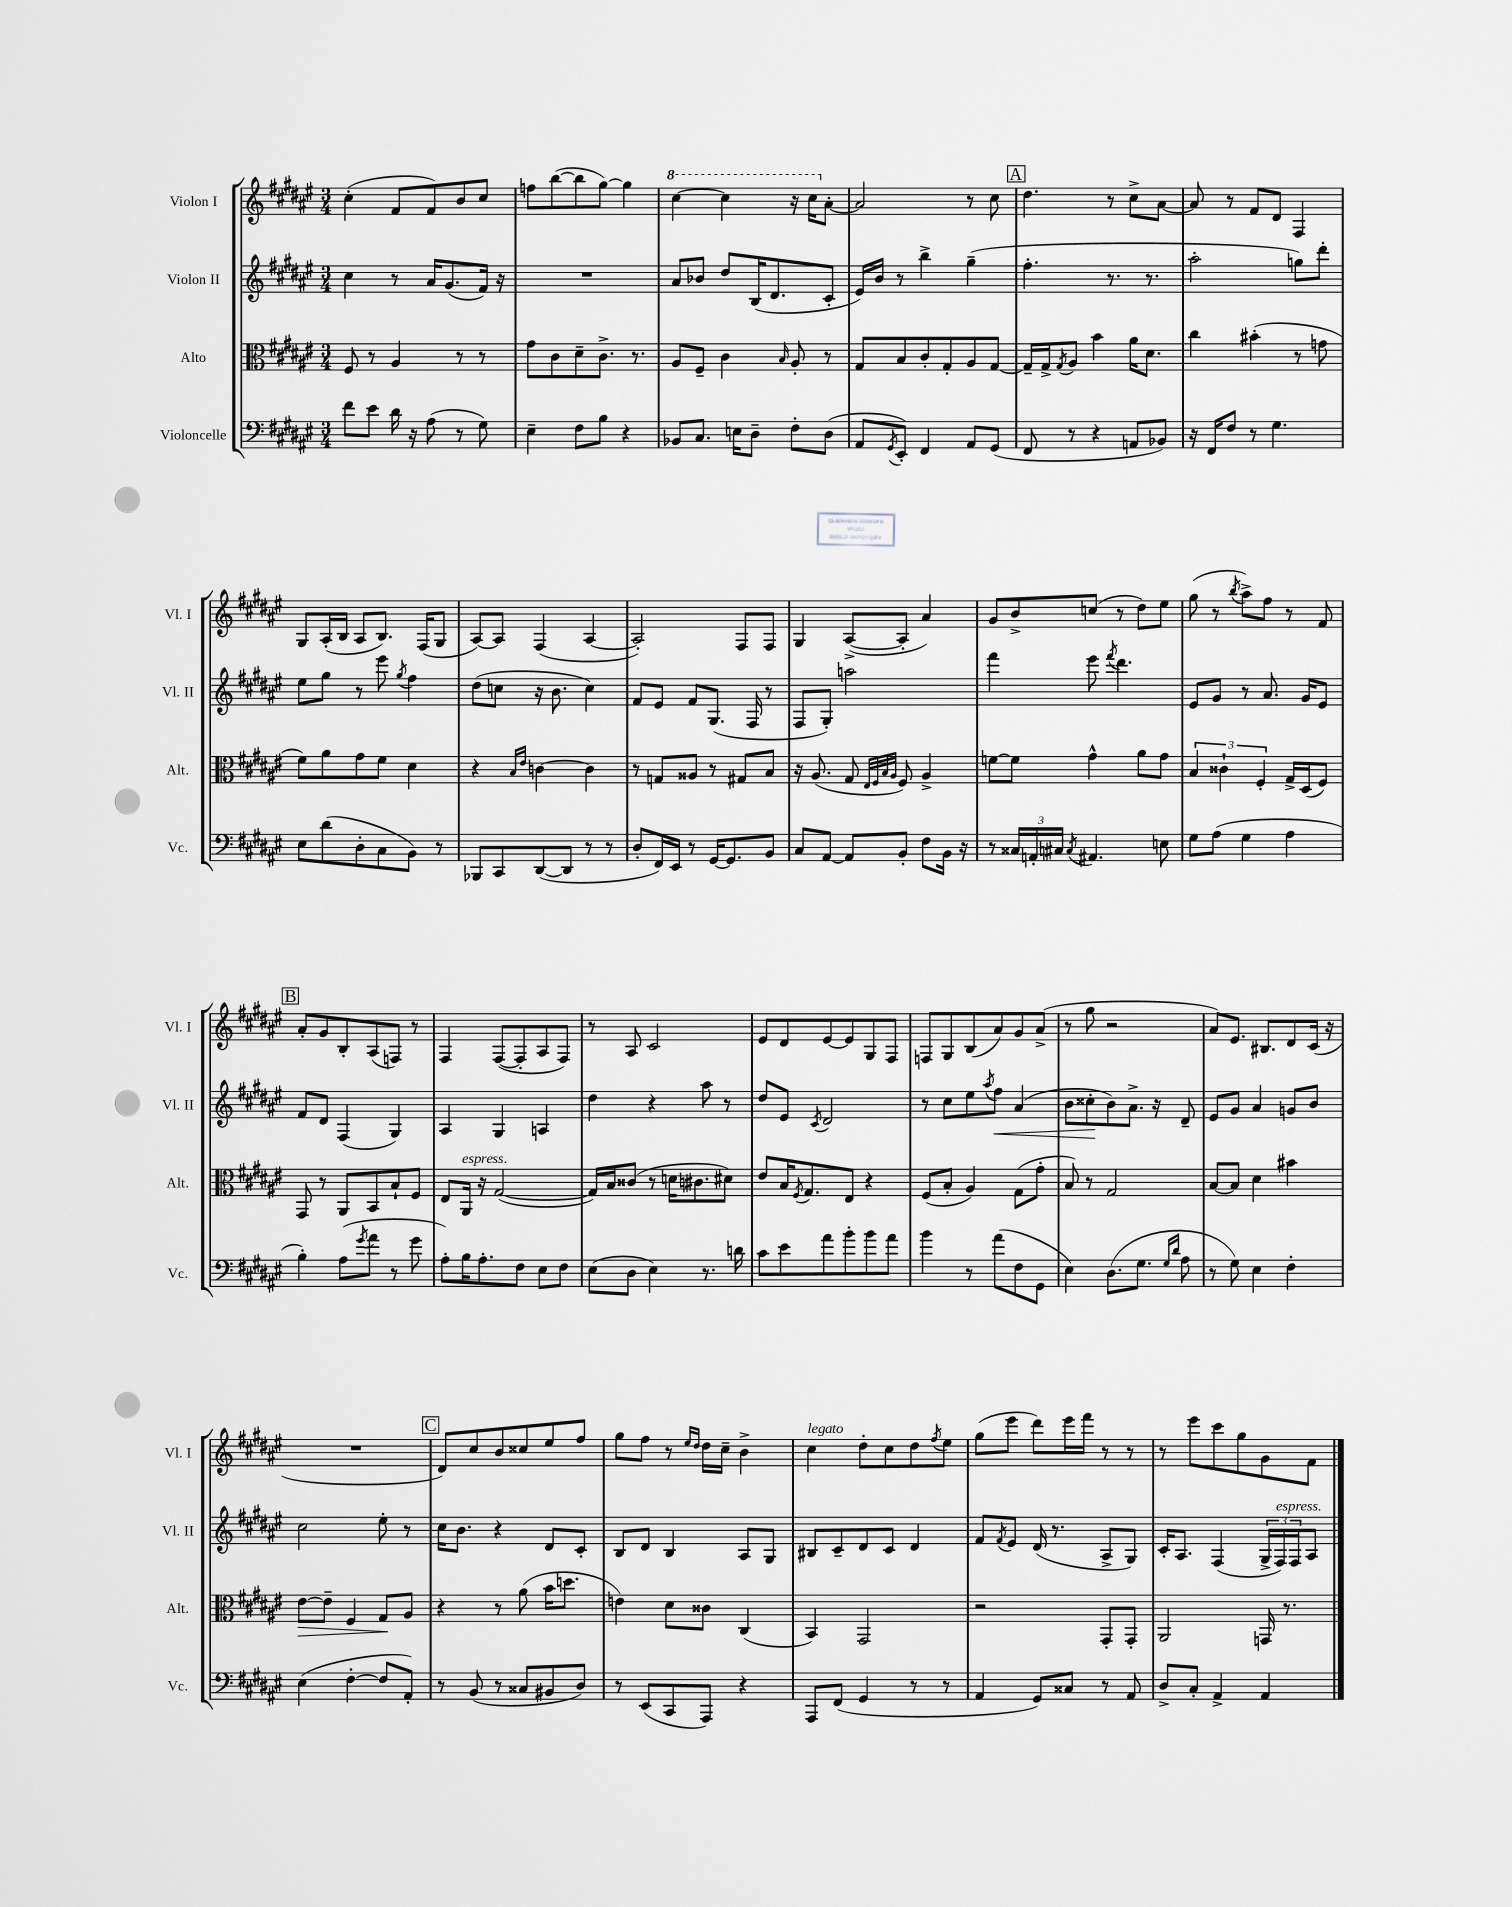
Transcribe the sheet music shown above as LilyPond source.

<<
\new StaffGroup <<
\new Staff = "s0" \with { instrumentName = "Violon I" shortInstrumentName = "Vl. I" } {
    \clef treble \key fis \major \numericTimeSignature \time 3/4
    cis''4-.( fis'8 fis'8) b'8 cis''8 |
    f''8 b''8~( b''8 gis''8~) gis''4 |
    \ottava #1 cis'''4~ cis'''4 r16 cis'''16 \ottava #0 ais'8~-. |
    ais'2 r8 cis''8 |
    \mark \markup { \box "A" } dis''4. r8 cis''8-> ais'8~ |
    ais'8 r8 fis'8 dis'8 fis4 |
    gis8 ais16-.( b16 ais8 b8.) fis16( gis8 |
    ais8~) ais8 fis4( ais4~ |
    ais2-.) fis8 fis8 |
    gis4 ais8~->( ais8-. ais'4) |
    gis'8 b'8-> c''8( r8 dis''8) eis''8 |
    gis''8( r8 \acciaccatura { b''8 } ais''8->) fis''8 r8 fis'8 |
    \mark \markup { \box "B" } ais'8-. gis'8 b8-. ais8( f8) r8 |
    fis4 fis8~( fis8-. ais8 fis8) |
    r8 ais8 cis'2 |
    eis'8 dis'8 eis'8~ eis'8 gis8 fis8 |
    f8 gis8 b8( ais'8) gis'8 ais'8->( |
    r8 gis''8 r2 |
    ais'8) eis'8. bis8. dis'8 cis'16( r16 |
    R2. |
    \mark \markup { \box "C" } dis'8) cis''8 b'8 cisis''8 eis''8 fis''8 |
    gis''8 fis''8 r8 \grace { eis''16 dis''16 } dis''16 cis''16-- b'4-> |
    cis''4^\markup { \italic "legato" } dis''8-. cis''8 dis''8 \acciaccatura { fis''8 } eis''8 |
    gis''8( eis'''8 dis'''8) eis'''16 fis'''16 r8 r8 |
    r8 eis'''8 cis'''8 gis''8 gis'8 fis'8 \bar "|." |
}
\new Staff = "s1" \with { instrumentName = "Violon II" shortInstrumentName = "Vl. II" } {
    \clef treble \key fis \major \numericTimeSignature \time 3/4
    cis''4 r8 ais'16 gis'8.( fis'16) r16 |
    R2. |
    ais'8 bes'8 dis''8 b16( dis'8. cis'8-. |
    eis'16) b'16 r8 b''4-> gis''4--( |
    \mark \markup { \box "A" } fis''4.-. r8. r8. |
    ais''2-. g''8) dis'''8-. |
    eis''8 gis''8 r8 eis'''8 \acciaccatura { gis''8 } fis''4 |
    dis''8( c''8 r16 b'8. c''4) |
    fis'8 eis'8 fis'8 gis8.( fis16 r8 |
    fis8 gis8-.) a''2 |
    fis'''4 eis'''8 \acciaccatura { fis'''8 } dis'''4. |
    eis'8 gis'8 r8 ais'8. gis'16 eis'8 |
    \mark \markup { \box "B" } fis'8 dis'8 fis4( gis4) |
    ais4 gis4 a4 |
    dis''4 r4 ais''8 r8 |
    dis''8 eis'8 \acciaccatura { cis'8 } dis'2 |
    r8 cis''8 eis''8 \acciaccatura { ais''8 } fis''8\< ais'4( |
    b'8 cisis''8-.\! b'8) ais'8.-> r16 dis'8-- |
    eis'8 gis'8 ais'4 g'8 b'8 |
    cis''2 eis''8-. r8 |
    \mark \markup { \box "C" } cis''16 b'8. r4 dis'8 cis'8-. |
    b8 dis'8 b4 ais8 gis8 |
    bis8 cis'8-- dis'8 cis'8 dis'4 |
    fis'8 \acciaccatura { fis'8 } eis'8 dis'16( r8. ais8-> gis8) |
    cis'16-. ais8. fis4( \tuplet 3/2 { gis16-> fis16^\markup { \italic "espress." }) fis16 } ais8 \bar "|." |
}
\new Staff = "s2" \with { instrumentName = "Alto" shortInstrumentName = "Alt." } {
    \clef alto \key fis \major \numericTimeSignature \time 3/4
    fis8 r8 ais4 r8 r8 |
    gis'8 cis'8 dis'8-- cis'8.-> r8. |
    ais8 fis8-- cis'4 \grace { b16 } ais8-. r8 |
    gis8 b8 cis'8-. gis8-. ais8 gis8~ |
    \mark \markup { \box "A" } gis16-- gis16-> \acciaccatura { gis8 } ais8 b'4 ais'16 dis'8. |
    cis''4 bis'4-.( r8 g'8 |
    fis'8) ais'8 gis'8 fis'8 dis'4 |
    r4 \grace { b16 eis'16 } c'4~ c'4 |
    r8 g8 aisis8 r8 gis8 b8 |
    r16 ais8.( gis8 \grace { eis32 fis32 b32 ais32 } fis8) ais4-> |
    f'8~ f'8 gis'4-^ ais'8 gis'8 |
    \tuplet 3/2 { b4 cisis'4-! fis4-. } gis16-> dis16( fis8) |
    \mark \markup { \box "B" } gis,8 r8 ais,8 b,8 b8-! fis8 |
    eis8 ais,16^\markup { \italic "espress." } r16 gis2~( |
    gis16) b16 cisis'8( r8 d'16 cis'8. dis'8) |
    eis'8 b16 \acciaccatura { fis8 } gis8. eis8 r4 |
    fis8( b8-. ais4) gis8( gis'8-. |
    b8) r8 gis2 |
    b8~ b8 dis'4 bis'4 |
    eis'8~\> eis'8-- fis4 gis8\! ais8 |
    \mark \markup { \box "C" } r4 r8 ais'8( b'16 d''8. |
    e'4) dis'8 cisis'8 cis4( |
    b,4) gis,2 |
    r2 gis,8-. gis,8-. |
    ais,2 g,16 r8. \bar "|." |
}
\new Staff = "s3" \with { instrumentName = "Violoncelle" shortInstrumentName = "Vc." } {
    \clef bass \key fis \major \numericTimeSignature \time 3/4
    fis'8 eis'8 dis'16 r16 ais8( r8 gis8) |
    eis4-- fis8 b8 r4 |
    bes,8 cis8. e16 dis8-- fis8-. dis8( |
    ais,8 \acciaccatura { gis,8 } eis,8-.) fis,4 ais,8 gis,8( |
    \mark \markup { \box "A" } fis,8 r8 r4 a,8 bes,8) |
    r16 fis,16 fis8 r8 gis4. |
    eis8 dis'8( dis8-. cis8 b,8) r8 |
    bes,,8 cis,8 dis,8~( dis,8 r8 r8 |
    dis8-. fis,16) eis,16 r8 gis,16~ gis,8. b,8 |
    cis8 ais,8~ ais,8 b,8-. fis8 b,16 r16 |
    r8 \tuplet 3/2 { cisis16 a,16-. cis16 } \acciaccatura { cis8 } ais,4. e8 |
    gis8 ais8( gis4 ais4 |
    \mark \markup { \box "B" } b4-.) ais8( \acciaccatura { gis'8 } ais'8 r8 gis'8 |
    ais8-.) b16 ais8.-. fis8 eis8 fis8 |
    eis8( dis8 eis4) r8. d'16 |
    cis'8 eis'8 ais'8 b'8-. b'8 ais'8 |
    b'4 r8 ais'8( fis8 gis,8 |
    eis4) dis8.( gis8. \grace { gis16 dis'16 } ais8 |
    r8 gis8) eis4 fis4-. |
    eis4( fis4~-. fis8 ais,8-.) |
    \mark \markup { \box "C" } r8 b,8( r8 cisis8 bis,8 dis8) |
    r8 eis,8( cis,8 ais,,8) r4 |
    ais,,8 fis,8( gis,4 r8 r8 |
    ais,4 gis,8) cisis8 r8 ais,8 |
    dis8-> cis8-. ais,4-> ais,4 \bar "|." |
}
>>
>>
\layout { \context { \Score \remove "Bar_number_engraver" } }
